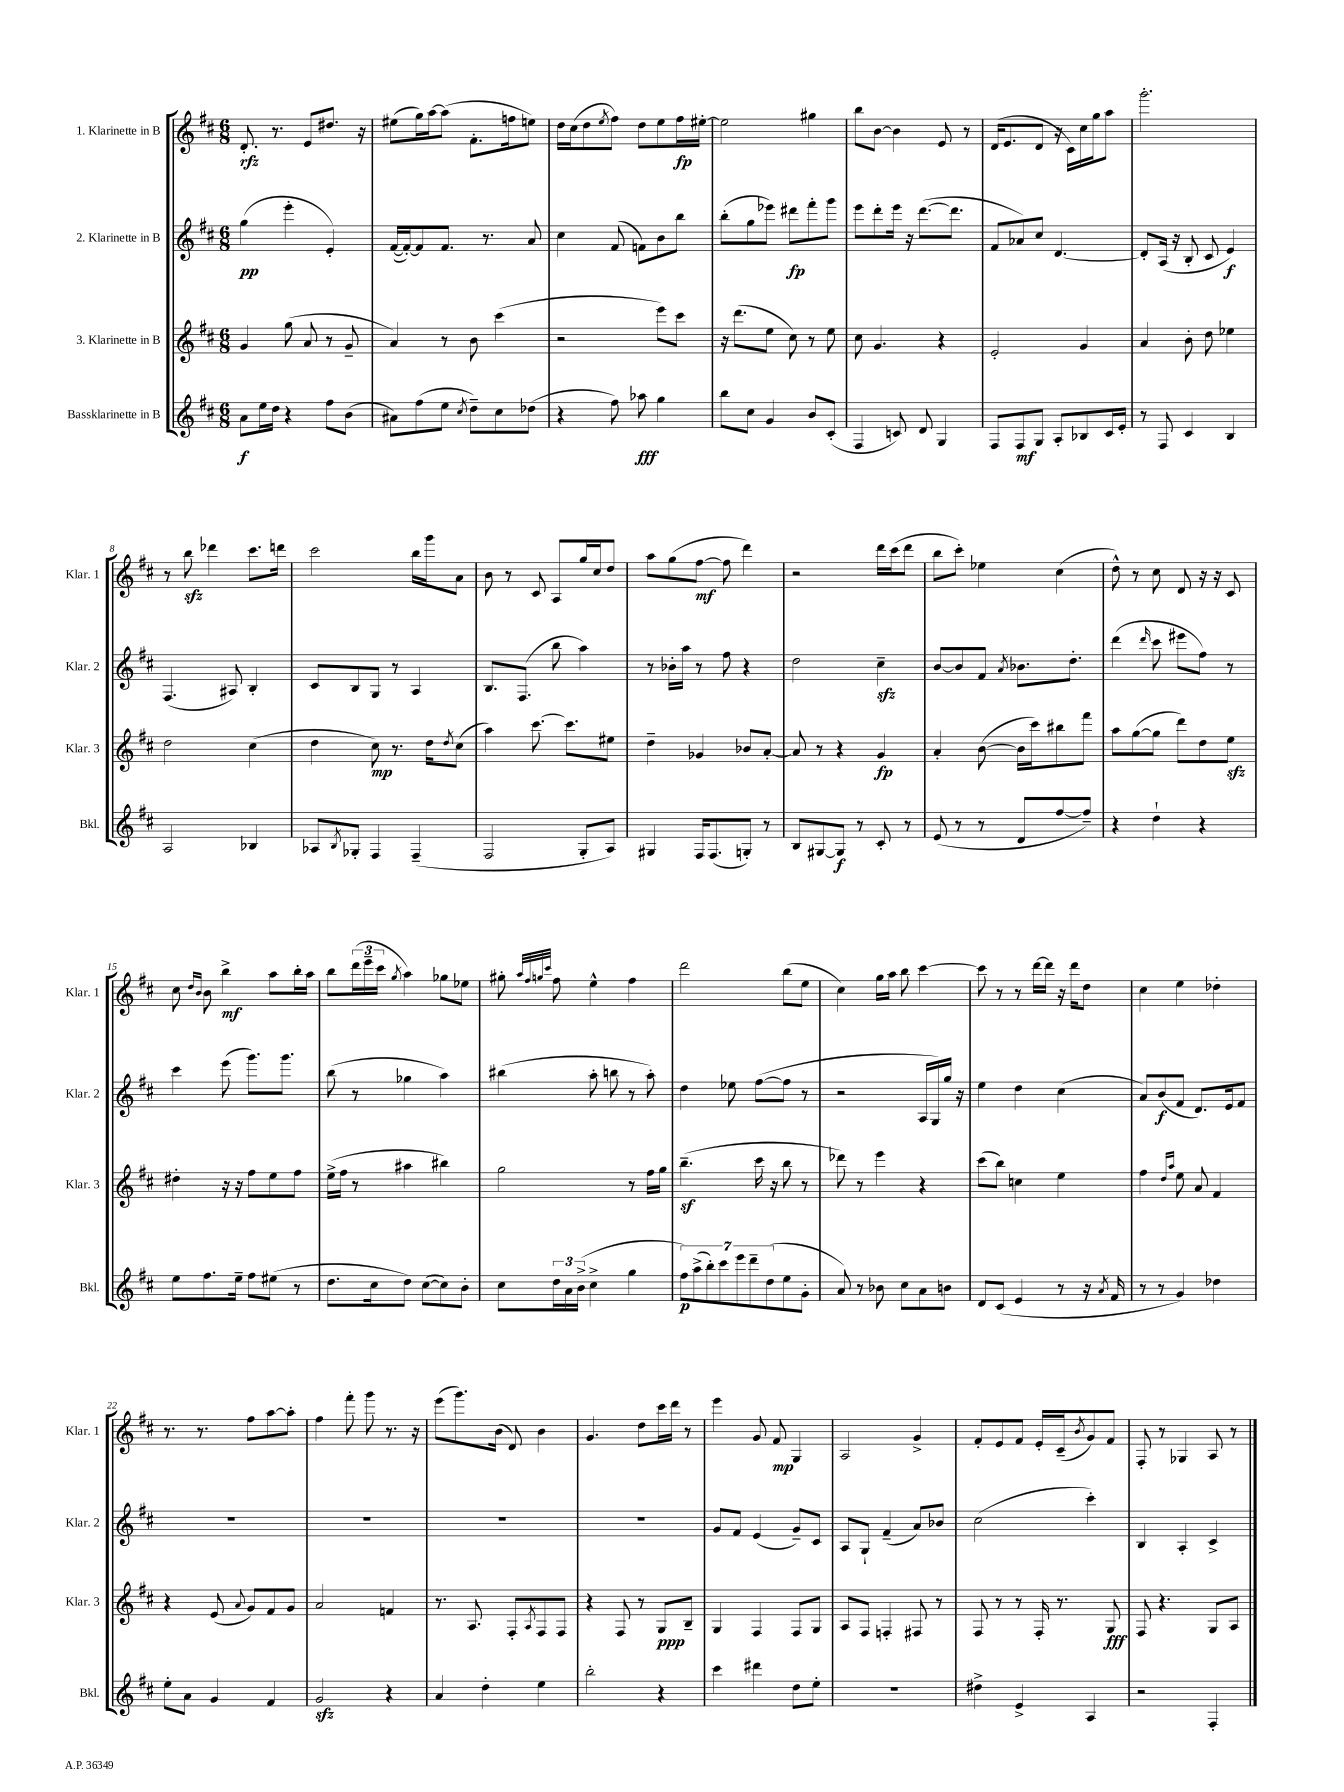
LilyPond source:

<<
\new StaffGroup <<
\new Staff = "s0" \with { instrumentName = "1. Klarinette in B" shortInstrumentName = "Klar. 1" } {
    \clef treble \key d \major \numericTimeSignature \time 6/8
    d'8.-.\rfz r8. e'8 dis''8. r16 |
    eis''8( g''16) a''16~ a''8( fis'8.-. f''16 e''8) |
    d''16 cis''16( d''8 \acciaccatura { e''8 } fis''8) d''8 e''8 fis''16\fp eis''16~-. |
    eis''2 gis''4 |
    b''8 b'8~ b'4 e'8 r8 |
    d'16( e'8. d'8 r16 cis'16) cis''16 g''16 a''8 |
    g'''2.-. |
    r8 b''8\sfz des'''4 cis'''8. d'''16 |
    cis'''2 b''16 g'''16 a'8 |
    b'8 r8 cis'8 a8 g''16 cis''16 d''8 |
    a''8 g''8( fis''8~\mf fis''8 d'''4) |
    r2 d'''16 cis'''16( d'''8 |
    b''8 cis'''8-.) ees''4 cis''4( |
    d''8-^) r8 cis''8 d'8 r16 r16 cis'8 |
    cis''8 \grace { d''16 b'16 } b'8 b''4->\mf a''8 b''16-. a''16 |
    b''8 \tuplet 3/2 { d'''16( e'''16-- cis'''16 } \acciaccatura { g''8 } a''4) ges''8 ees''8 |
    gis''8-. \grace { a''32 fis''32 g''32 cis'''32 } fis''8 e''4-^ fis''4 |
    d'''2 b''8( e''8 |
    cis''4) g''16 a''16 b''8 cis'''4~ |
    cis'''8 r8 r8 d'''16~ d'''16 r16 d'''16 d''8 |
    cis''4 e''4 des''4-. |
    r8. r8. fis''8 a''8~ a''8-. |
    fis''4 fis'''8-. g'''8 r8. r16 |
    e'''8( g'''8.) b'16( d'8) b'4 |
    g'4. d''8 cis'''16 d'''16 r8 |
    e'''4 g'8 fis'8\mp g4 |
    a2 g'4-> |
    fis'8-. e'8 fis'8 e'16-. cis'16--( \acciaccatura { b'8 } g'8) fis'8 |
    fis8-. r8 ges4 a8 r8 \bar "|." |
}
\new Staff = "s1" \with { instrumentName = "2. Klarinette in B" shortInstrumentName = "Klar. 2" } {
    \clef treble \key d \major \numericTimeSignature \time 6/8
    g''4\pp( e'''4-. e'4-.) |
    fis'16~( fis'16~-.) fis'8 fis'8. r8. a'8 |
    cis''4 fis'8( f'8) b'8 b''8 |
    b''8-.( g''8 ees'''8) dis'''8\fp fis'''8-. g'''8 |
    e'''8 d'''8-. e'''16 r16 d'''8.~( d'''8. |
    fis'8 aes'8) cis''8 d'4.~ |
    d'8-. a16( r16 b8-. cis'8 e'4\f) |
    fis4.( ais8) b4-. |
    cis'8 b8 g8 r8 a4 |
    b8. fis8.( b''8 a''4) |
    r8 bes'16-. a''16 r8 fis''8 r4 |
    d''2 cis''4--\sfz |
    b'8~ b'8 fis'8 \acciaccatura { a'8 } bes'8. d''8.-. |
    d'''4( \grace { d'''16 } cis'''8 eis'''8 fis''8) r8 |
    cis'''4 e'''8( g'''8.) g'''8. |
    b''8( r8 ges''4 a''4) |
    bis''4( a''8-. b''8 r8 a''8-.) |
    d''4 ees''8 fis''8~( fis''8 r8 |
    r2 a16 g16) g''16 r16 |
    e''4 d''4 cis''4( |
    a'8) b'8\f( fis'8 d'8.) e'16 fis'8 |
    R2. |
    R2. |
    R2. |
    R2. |
    g'8 fis'8 e'4( g'8--) cis'8 |
    a8 g8-! fis'4--( a'8) bes'8 |
    cis''2( cis'''4-.) |
    b4 a4-. cis'4-> \bar "|." |
}
\new Staff = "s2" \with { instrumentName = "3. Klarinette in B" shortInstrumentName = "Klar. 3" } {
    \clef treble \key d \major \numericTimeSignature \time 6/8
    g'4 g''8( a'8 r8 g'8-- |
    a'4) r8 b'8 cis'''4( |
    r2 e'''8) cis'''8 |
    r16 d'''8.( e''8 cis''8) r8 e''8 |
    cis''8 g'4. r4 |
    e'2-. g'4 |
    a'4 b'8-. d''8 ees''4 |
    d''2 cis''4( |
    d''4 cis''8\mp) r8. d''16 \acciaccatura { d''8 } cis''8( |
    a''4) cis'''8.~ cis'''8. eis''8 |
    d''4-- ges'4 bes'8 a'8~-. |
    a'8 r8 r4 g'4\fp |
    a'4-. b'8~( b'16 cis'''16) bis''8 fis'''8 |
    a''8 g''8~( g''8 d'''8) d''8 e''8\sfz |
    dis''4-. r16 r16 fis''8 e''8 fis''8 |
    e''16->( fis''16 r8 ais''4 bis''4) |
    g''2 r8 fis''16 g''16 |
    b''4.--\sf( cis'''16 r16 b''8 r8 |
    des'''8) r8 e'''4 r4 |
    cis'''8( b''8) c''4 e''4 |
    fis''4 \grace { d''16 a''16 } e''8 a'8 fis'4 |
    r4 e'8( \appoggiatura { a'8 } g'8) fis'8 g'8 |
    a'2 f'4 |
    r8. a8. fis8-. \acciaccatura { a8 } fis8 fis8 |
    r4 fis8 r8 g8\ppp b8-- |
    g4 fis4 fis8 g8 |
    a8 fis8 f4-. fis8 r8 |
    fis8 r8 r8 fis16-. r8. g8\fff |
    fis8 r4. g8 a8 \bar "|." |
}
\new Staff = "s3" \with { instrumentName = "Bassklarinette in B" shortInstrumentName = "Bkl." } {
    \clef treble \key d \major \numericTimeSignature \time 6/8
    a'8\f e''16 d''16 r4 fis''8 b'8( |
    ais'8) fis''8( e''8 \acciaccatura { cis''8 } d''8--) cis''8 des''8( |
    r4 fis''8) aes''8\fff g''4 |
    b''8 cis''8 g'4 b'8 cis'8-.( |
    fis4 c'8) d'8 g4 |
    fis8 fis8\mf g8 a8-. bes8 cis'16 e'16-. |
    r8 fis8 cis'4 b4 |
    a2 bes4 |
    aes8 \acciaccatura { b8 } ges8-. fis4 fis4--( |
    fis2 g8-. a8) |
    gis4 fis16 fis8.( g8-.) r8 |
    b8 gis8~ gis8\f r8 cis'8-. r8 |
    e'8( r8 r8 d'8 fis''8~ fis''8--) |
    r4 d''4-! r4 |
    e''8 fis''8. e''16-- fis''8 eis''8( r8 |
    d''8. cis''16 d''8) cis''8~( cis''8) b'8-. |
    cis''8 \tuplet 3/2 { d''16 a'16 b'16->( } cis''4-> g''4 |
    \tuplet 7/4 { fis''8\p) a''8->( b''8-.) cis'''8 e'''8 d'''8-- d''8( } e''8 g'8-. |
    a'8) r8 bes'8 cis''8 a'8 b'8 |
    d'8 cis'8( e'4 r8 r16 \acciaccatura { a'8 } fis'16 |
    r8 r8 g'4) des''4 |
    e''8-. a'8 g'4 fis'4 |
    g'2\sfz r4 |
    a'4 d''4-. e''4 |
    b''2-. r4 |
    cis'''4 dis'''4 d''8 e''8-. |
    R2. |
    dis''4-> e'4-> a4 |
    r2 fis4-. \bar "|." |
}
>>
>>
